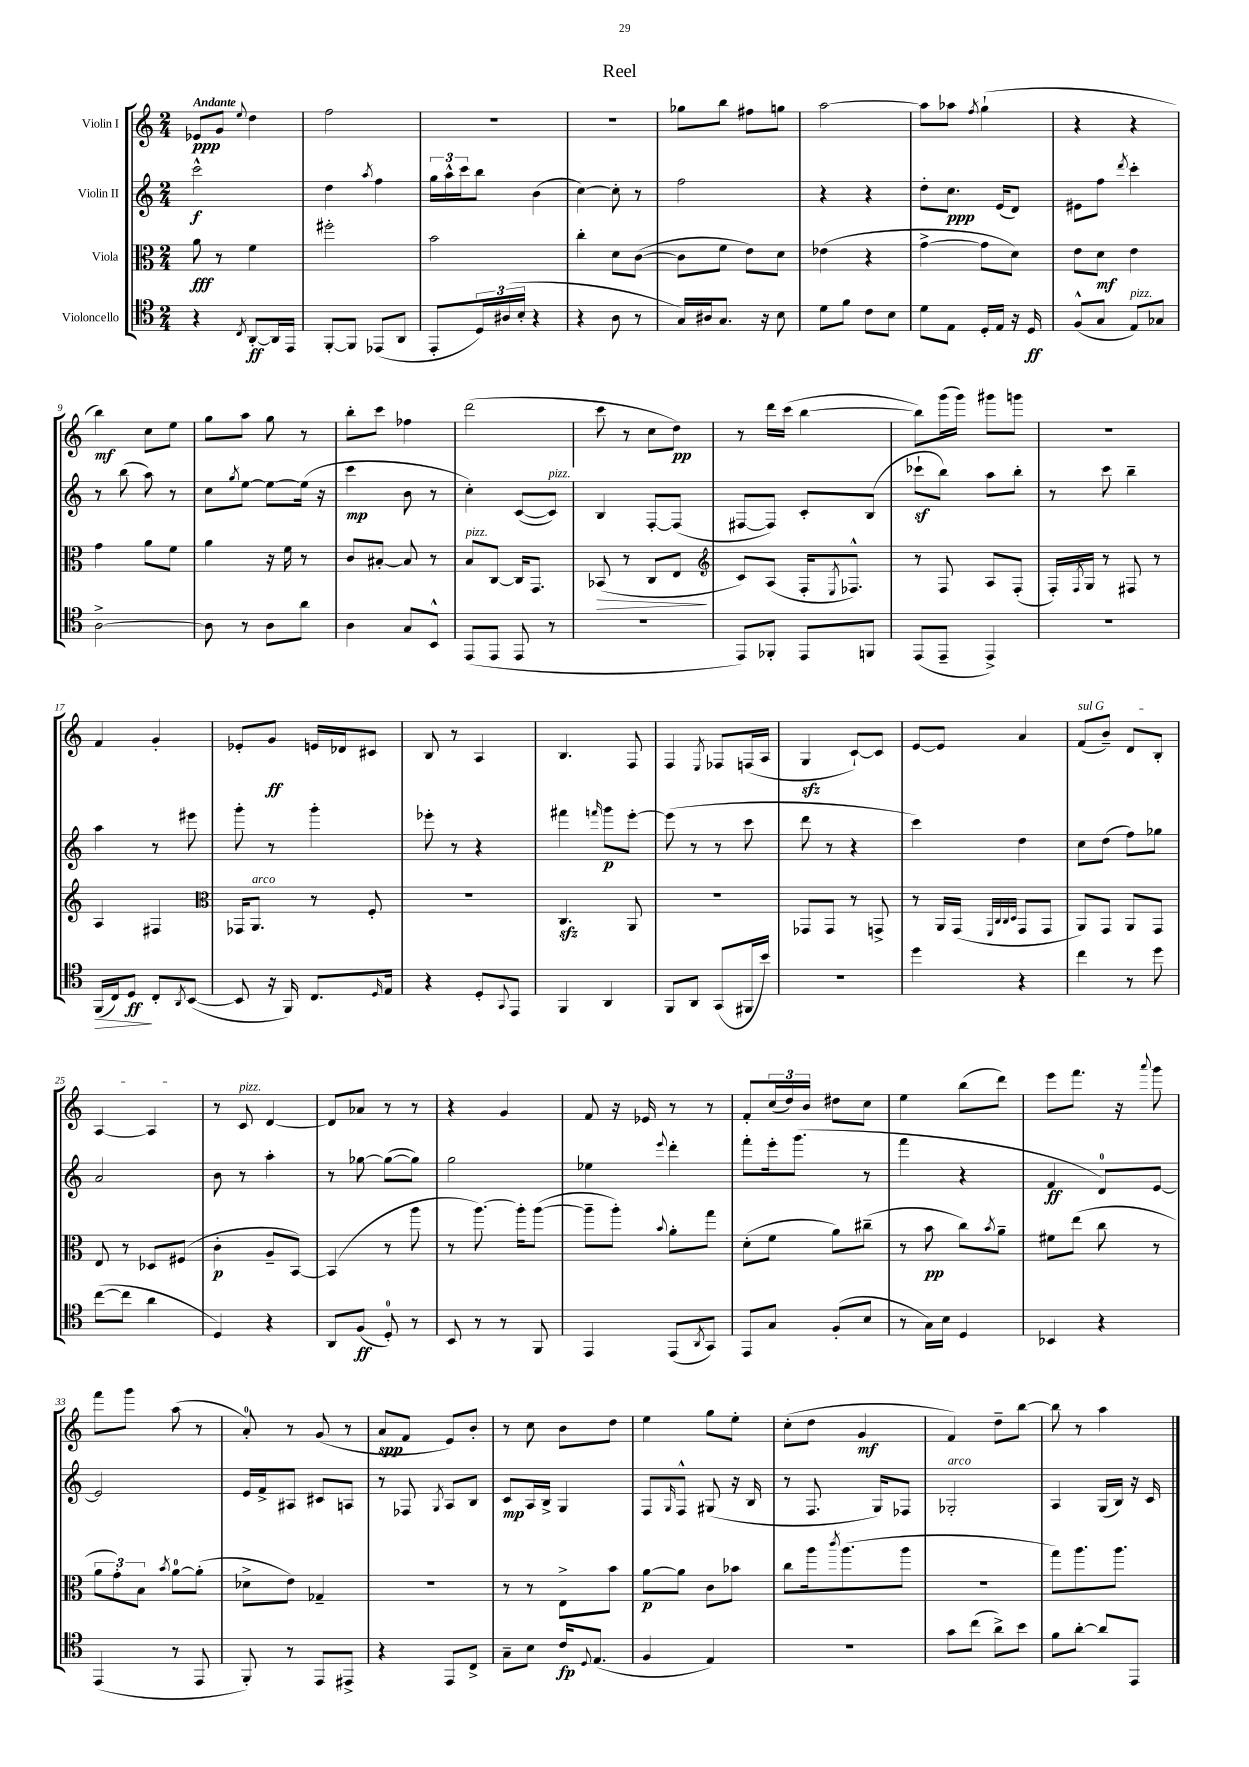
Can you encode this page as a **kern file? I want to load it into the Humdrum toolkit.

**kern	**dynam	**kern	**dynam	**kern	**dynam	**kern	**dynam
*part4	*part4	*part3	*part3	*part2	*part2	*part1	*part1
*staff4	*staff4	*staff3	*staff3	*staff2	*staff2	*staff1	*staff1
*I"Violoncello	*	*I"Viola	*	*I"Violin II	*	*I"Violin I	*
*clefC4	*	*clefC3	*	*clefG2	*	*clefG2	*
*k[]	*	*k[]	*	*k[]	*	*k[]	*
*M2/4	*	*M2/4	*	*M2/4	*	*M2/4	*
=1	=1	=1	=1	=1	=1	=1	=1
!	!	!	!	!	!	!LO:TX:a:B:t=Andante	!
4r	.	8a\	fff	2ccc^^\	f	8e-X/L	ppp
.	.	8r	.	.	.	8g/J	.
8qC/	.	.	.	.	.	8qqee/	.
[8AA'/L	ff	4f\	.	.	.	4dd\	.
16AA/L]	.	.	.	.	.	.	.
16EE/JJ	.	.	.	.	.	.	.
=2	=2	=2	=2	=2	=2	=2	=2
[8FF'/L	.	2ff#X'\	.	4dd\	.	2ff\	.
8FF/J]	.	.	.	.	.	.	.
.	.	.	.	8qaa/	.	.	.
(8EE-X/L	.	.	.	4ff\	.	.	.
8AA/J	.	.	.	.	.	.	.
=3	=3	=3	=3	=3	=3	=3	=3
8EE'/L	.	2b\	.	24gg\LL	.	2r	.
.	.	.	.	24aa^^\	.	.	.
.	.	.	.	24ccc\J	.	.	.
24D/L)	.	.	.	8bb\J	.	.	.
(24A#X/	.	.	.	.	.	.	.
24B'/JJ	.	.	.	.	.	.	.
4r	.	.	.	(4b\	.	.	.
=4	=4	=4	=4	=4	=4	=4	=4
4r	.	4cc'\	.	[4cc\)	.	2r	.
8A\	.	8d\L	.	8cc'\]	.	.	.
8r	.	([8c\J	.	8r	.	.	.
=5	=5	=5	=5	=5	=5	=5	=5
16G/LL)	.	8c\L]	.	2ff\	.	8gg-X\L	.
16A#X/J	.	.	.	.	.	.	.
8.G/J	.	8f\J	.	.	.	8bb\J	.
.	.	8e\L)	.	.	.	8ff#X\L	.
16r	.	.	.	.	.	.	.
8B\	.	8d\J	.	.	.	8ggn\J	.
=6	=6	=6	=6	=6	=6	=6	=6
8d\L	.	(4e-X\	.	4r	.	[2aa\	.
8f\J	.	.	.	.	.	.	.
8c\L	.	4r	.	4r	.	.	.
8B\J	.	.	.	.	.	.	.
=7	=7	=7	=7	=7	=7	=7	=7
8d\L	.	[4g^\	.	8dd'\L	.	8aa\L]	.
8E\J	.	.	.	8.cc\J	ppp	8aa-X\J	.
.	.	.	.	.	.	8qff/	.
16D'/LL	.	8g\L]	.	.	.	(4gg`\	.
16E/JJ	.	.	.	(16e/KL	.	.	.
16r	.	8d\J)	.	8d/J)	.	.	.
16D/	ff	.	.	.	.	.	.
=8	=8	=8	=8	=8	=8	=8	=8
(8F^^/L	.	8e\L	.	8e#X\L	.	4r	.
8G/J	.	8d\J	mf	8ff\J	.	.	.
.	.	.	.	8qddd/	.	.	.
!LO:TX:a:i:t=pizz.	!	!	!	!	!	!	!
8E/L)	.	4e\	.	4ccc'\	.	4r	.
8G-X/J	.	.	.	.	.	.	.
!!LO:LB:g=z
=9	=9	=9	=9	=9	=9	=9	=9
[2A^\	.	4g\	.	8r	.	4bb\)	mf
.	.	.	.	(8bb\	.	.	.
.	.	8a\L	.	8aa\)	.	8cc\L	.
.	.	8f\J	.	8r	.	8ee\J	.
=10	=10	=10	=10	=10	=10	=10	=10
8A\]	.	4a\	.	8cc\L	.	8gg\L	.
.	.	.	.	8qgg/	.	.	.
8r	.	.	.	[8ee\J	.	8aa\J	.
8A\L	.	16r	.	8ee\L_	.	8gg\	.
.	.	16f\	.	.	.	.	.
8a\J	.	8r	.	(16ee\Jk]	.	8r	.
.	.	.	.	16r	.	.	.
=11	=11	=11	=11	=11	=11	=11	=11
4A\	.	8c/L	.	4ccc\	mp	8bb'\L	.
.	.	[8B#X'/J	.	.	.	8ccc\J	.
8G/L	.	8B#/]	.	8b\	.	4ff-X\	.
8BB^^/J	.	8r	.	8r	.	.	.
=12	=12	=12	=12	=12	=12	=12	=12
!	!	!LO:TX:a:i:t=pizz.	!	!	!	!	!
(8EE/L	.	8B/L	.	4cc'\)	.	(2ddd\	.
8EE/J	.	[8C/J	.	.	.	.	.
8EE/	.	16C/KL]	.	([8c/L	.	.	.
.	.	8.GG/J	.	.	.	.	.
!	!	!	!	!LO:TX:a:i:t=pizz.	!	!	!
8r	.	.	.	8c/J])	.	.	.
=13	=13	=13	=13	=13	=13	=13	=13
!	!	!	!LO:HP:b	!	!	!	!
2r	.	(8BB-X/	>	4B/	.	8ccc\	.
.	.	8r	.	.	.	8r	.
.	.	8C/L	.	[8F'/L	.	8cc\L	.
.	.	8E/J	.	(8F/J]	.	8dd\J)	pp
.	.	.	]	.	.	.	.
=14	=14	=14	=14	=14	=14	=14	=14
*	*	*clefG2	*	*	*	*	*
8EE/L)	.	8c/L)	.	[8F#X/L	.	8r	.
8FF-X'/J	.	(8A/J	.	8F#/J])	.	16ddd\LL	.
.	.	.	.	.	.	(16ccc\JJ	.
8EE/L	.	16F'/KL	.	8c'/L	.	[4bb\	.
.	.	8qE/	.	.	.	.	.
.	.	8.F-X^^/J)	.	.	.	.	.
8FFn/J	.	.	.	(8B/J	.	.	.
=15	=15	=15	=15	=15	=15	=15	=15
(8EE/L	.	8r	.	8ccc-Xz`\L	.	8bb\L])	.
8EE~/J	.	8F/	.	8bb\J)	.	(16ggg\L	.
.	.	.	.	.	.	16ggg\JJ)	.
4EE^/)	.	8A/L	.	8aa\L	.	8ggg#X\L	.
.	.	(8F'/J	.	8bb'\J	.	8gggn\J	.
=16	=16	=16	=16	=16	=16	=16	=16
2r	.	16F'/LL)	.	8r	.	2r	.
.	.	8qF/	.	.	.	.	.
.	.	16G/JJ	.	.	.	.	.
.	.	8r	.	8ccc\	.	.	.
.	.	8F#X/	.	4bb~\	.	.	.
.	.	8r	.	.	.	.	.
!!LO:LB:g=z
=17	=17	=17	=17	=17	=17	=17	=17
!	!LO:HP:b	!	!	!	!	!	!
(16FF/LL	>	4A/	.	4aa\	.	4f/	.
16C/J)	.	.	.	.	.	.	.
8D/J	ff	.	.	.	.	.	.
8C'/L	]	4F#X/	.	8r	.	4g'/	.
8qAA/	.	.	.	.	.	.	.
([8BB/J	.	.	.	8eee#X\	.	.	.
=18	=18	=18	=18	=18	=18	=18	=18
*	*	*clefC3	*	*	*	*	*
8BB/]	.	16GG-X/KL	.	8ggg'\	.	8e-X'/L	.
!	!	!LO:TX:a:i:t=arco	!	!	!	!	!
.	.	8.AA/J	.	.	.	.	.
16r	.	.	.	8r	.	8g/J	ff
16FF/)	.	.	.	.	.	.	.
8.C/L	.	8r	.	4ggg'\	.	16en/LL	.
.	.	.	.	.	.	16d-X/J	.
.	.	8F'/	.	.	.	8c#X/J	.
16qqD/	.	.	.	.	.	.	.
16E/Jk	.	.	.	.	.	.	.
=19	=19	=19	=19	=19	=19	=19	=19
4r	.	2r	.	8eee-X'\	.	8B/	.
.	.	.	.	8r	.	8r	.
8D'/L	.	.	.	4r	.	4A/	.
8qqGG/	.	.	.	.	.	.	.
8EE/J	.	.	.	.	.	.	.
=20	=20	=20	=20	=20	=20	=20	=20
4FF/	.	4.Czz/	.	4fff#X\	.	4.B/	.
.	.	.	.	16qqfffn/	.	.	.
4AA/	.	.	.	8ggg\L	p	.	.
.	.	8AA/	.	[8eee'\J	.	8F/	.
=21	=21	=21	=21	=21	=21	=21	=21
8FF/L	.	2r	.	(8eee\]	.	4F/	.
8AA/J	.	.	.	8r	.	.	.
.	.	.	.	.	.	8qE/	.
(8GG/L	.	.	.	8r	.	8F-X/L	.
16FF#X/L	.	.	.	8ccc\	.	(16Fn/L	.
16b/JJ)	.	.	.	.	.	16A/JJ	.
=22	=22	=22	=22	=22	=22	=22	=22
2r	.	8GG-X/L	.	8ddd\	.	4Gzz/	.
.	.	8GG-/J	.	8r	.	.	.
.	.	8r	.	4r	.	[8c`/L)	.
.	.	8GGn^/	.	.	.	8c/J]	.
=23	=23	=23	=23	=23	=23	=23	=23
4dd\	.	8r	.	4ccc\)	.	[8e/L	.
.	.	16AA/LL	.	.	.	8e/J]	.
.	.	(16GG/JJ	.	.	.	.	.
.	.	32qqFF/LLL	.	.	.	.	.
.	.	32qqC/	.	.	.	.	.
.	.	32qqC/	.	.	.	.	.
.	.	32qqD/JJJ	.	.	.	.	.
4r	.	8GG/L	.	4dd\	.	4a/	.
.	.	8GG/J	.	.	.	.	.
=24	=24	=24	=24	=24	=24	=24	=24
!	!	!	!	!	!	!LO:TX:a:i:t=sul G	!
4cc\	.	8AA/L)	.	8cc\L	.	(8f/L	.
.	.	8GG/J	.	(8dd\J	.	8b~/J)	.
8r	.	8AA/L	.	8ff\L)	.	8d/L	.
8dd\	.	8GG/J	.	8gg-X\J	.	8B'/J	.
!!LO:LB:g=z
=25	=25	=25	=25	=25	=25	=25	=25
([8cc\L	.	8E/	.	2a/	.	[4A/	.
8cc\J]	.	8r	.	.	.	.	.
4a\	.	8D-X/L	.	.	.	4A/]	.
.	.	(8F#X/J	.	.	.	.	.
=26	=26	=26	=26	=26	=26	=26	=26
4D/)	.	4c'\	p	8b\	.	8r	.
!	!	!	!	!	!	!LO:TX:a:i:t=pizz.	!
.	.	.	.	8r	.	8c/	.
4r	.	8A~/L	.	4aa'\	.	[4d/	.
.	.	[8BB/J)	.	.	.	.	.
=27	=27	=27	=27	=27	=27	=27	=27
8AA/L	.	(4BB/]	.	8r	.	8d/L]	.
(8F/J	ff	.	.	[8gg-X\	.	8a-X/J	.
8D'/)	.	8r	.	(8gg-\L_	.	8r	.
8r	.	8aa\	.	8gg-\J])	.	8r	.
=28	=28	=28	=28	=28	=28	=28	=28
8BB/	.	8r	.	2gg\	.	4r	.
8r	.	[8.aa\)	.	.	.	.	.
8r	.	.	.	.	.	4g/	.
.	.	16aa'\KL]	.	.	.	.	.
8FF/	.	([8aa\J	.	.	.	.	.
=29	=29	=29	=29	=29	=29	=29	=29
4EE/	.	8aa~\L]	.	4ee-X\	.	8f/	.
.	.	8aa'\J)	.	.	.	16r	.
.	.	.	.	.	.	16e-X/	.
.	.	8qqb/	.	8qqeee/	.	.	.
(8EE/L	.	8a'\L	.	4ddd'\	.	8r	.
8qAA/	.	.	.	.	.	.	.
8GG/J)	.	8gg\J	.	.	.	8r	.
=30	=30	=30	=30	=30	=30	=30	=30
8EE/L	.	(8d'\L	.	8fff'\L	.	8f'/L	.
8G/J	.	8f\J	.	16eee'\k	.	(24cc/L	.
.	.	.	.	.	.	24dd/)	.
.	.	.	.	(8.ggg\J	.	.	.
.	.	.	.	.	.	24b/JJ	.
(8F'/L	.	8a\L)	.	.	.	8dd#X\L	.
8B/J	.	(8cc#X~\J	.	8r	.	8cc\J	.
=31	=31	=31	=31	=31	=31	=31	=31
8r	.	8r	.	4fff\	.	4ee\	.
16G\LL)	.	8b\	pp	.	.	.	.
16B\JJ	.	.	.	.	.	.	.
4D/	.	8cc\L)	.	4r	.	(8bb\L	.
.	.	8qb/	.	.	.	.	.
.	.	8a~\J	.	.	.	8ddd\J)	.
=32	=32	=32	=32	=32	=32	=32	=32
4BB-X/	.	8f#X\L	.	4f/	ff	8eee\L	.
.	.	(8ee\J	.	.	.	8.fff\J	.
4r	.	8cc\	.	8d/L)	.	.	.
.	.	.	.	.	.	16r	.
.	.	.	.	.	.	8qqaaa/	.
.	.	8r	.	[8e/J	.	8ggg\	.
!!LO:LB:g=z
=33	=33	=33	=33	=33	=33	=33	=33
(4EE/	.	12a\L	.	2e/]	.	8fff\L	.
.	.	12g'\)	.	.	.	.	.
.	.	.	.	.	.	8ggg\J	.
.	.	12B\J	.	.	.	.	.
.	.	8qb/	.	.	.	.	.
8r	.	[8a\L	.	.	.	(8aa\	.
8EE/	.	(8a'\J]	.	.	.	8r	.
=34	=34	=34	=34	=34	=34	=34	=34
8FF'/)	.	8d-X^\L	.	16e/LL	.	8a'/)	.
.	.	.	.	16f^/J	.	.	.
8r	.	8e\J)	.	8A#X/J	.	8r	.
8EE/L	.	4G-X~/	.	8c#X/L	.	(8g/	.
8EE#X^/J	.	.	.	8An/J	.	8r	.
=35	=35	=35	=35	=35	=35	=35	=35
4r	.	2r	.	8r	.	8a/L	spp
.	.	.	.	8F-X/	.	8f/J	.
.	.	.	.	8qG/	.	.	.
8EE/L	.	.	.	8A/L	.	8e/L)	.
8C^/J	.	.	.	8B/J	.	8b'/J	.
=36	=36	=36	=36	=36	=36	=36	=36
8G~\L	.	8r	.	8c/L	mp	8r	.
8B\J	.	8r	.	16A/L	.	8cc\	.
.	.	.	.	16B^/JJ	.	.	.
16c/KL	fp	8E^\L	.	4G/	.	8b\L	.
8qqD/	.	.	.	.	.	.	.
(8.E/J	.	.	.	.	.	.	.
.	.	8b\J	.	.	.	8dd\J	.
=37	=37	=37	=37	=37	=37	=37	=37
4F/	.	[8a\L	p	8F/L	.	4ee\	.
.	.	.	.	16qqG/	.	.	.
.	.	8a\J]	.	8F^^/J	.	.	.
4E/)	.	8c\L	.	(8G#X/	.	8gg\L	.
.	.	8b-X\J	.	16r	.	8ee'\J	.
.	.	.	.	16B/	.	.	.
=38	=38	=38	=38	=38	=38	=38	=38
2r	.	8cc\L	.	8r	.	(8cc'\L	.
.	.	16aa\k	.	8.F/	.	8dd\J	.
.	.	8qccc/	.	.	.	.	.
.	.	(8.aa\	.	.	.	.	.
.	.	.	.	.	.	4g/	mf
.	.	.	.	16G/KL)	.	.	.
.	.	8aa\J	.	8F-X/J	.	.	.
=39	=39	=39	=39	=39	=39	=39	=39
!	!	!	!	!LO:TX:a:i:t=arco	!	!	!
8g\L	.	2r	.	2G-X'/	.	4f/)	.
(8cc\J	.	.	.	.	.	.	.
8a^\L)	.	.	.	.	.	8dd~\L	.
8b\J	.	.	.	.	.	[8bb\J	.
=40	=40	=40	=40	=40	=40	=40	=40
8f\L	.	8gg\L)	.	4A/	.	8bb\]	.
[8a'\J	.	8.aa\	.	.	.	8r	.
8a/L]	.	.	.	(16G/LL	.	4aa\	.
.	.	8.aa\J	.	16B/JJ)	.	.	.
8EE/J	.	.	.	16r	.	.	.
.	.	.	.	16c/	.	.	.
==	==	==	==	==	==	==	==
*-	*-	*-	*-	*-	*-	*-	*-
